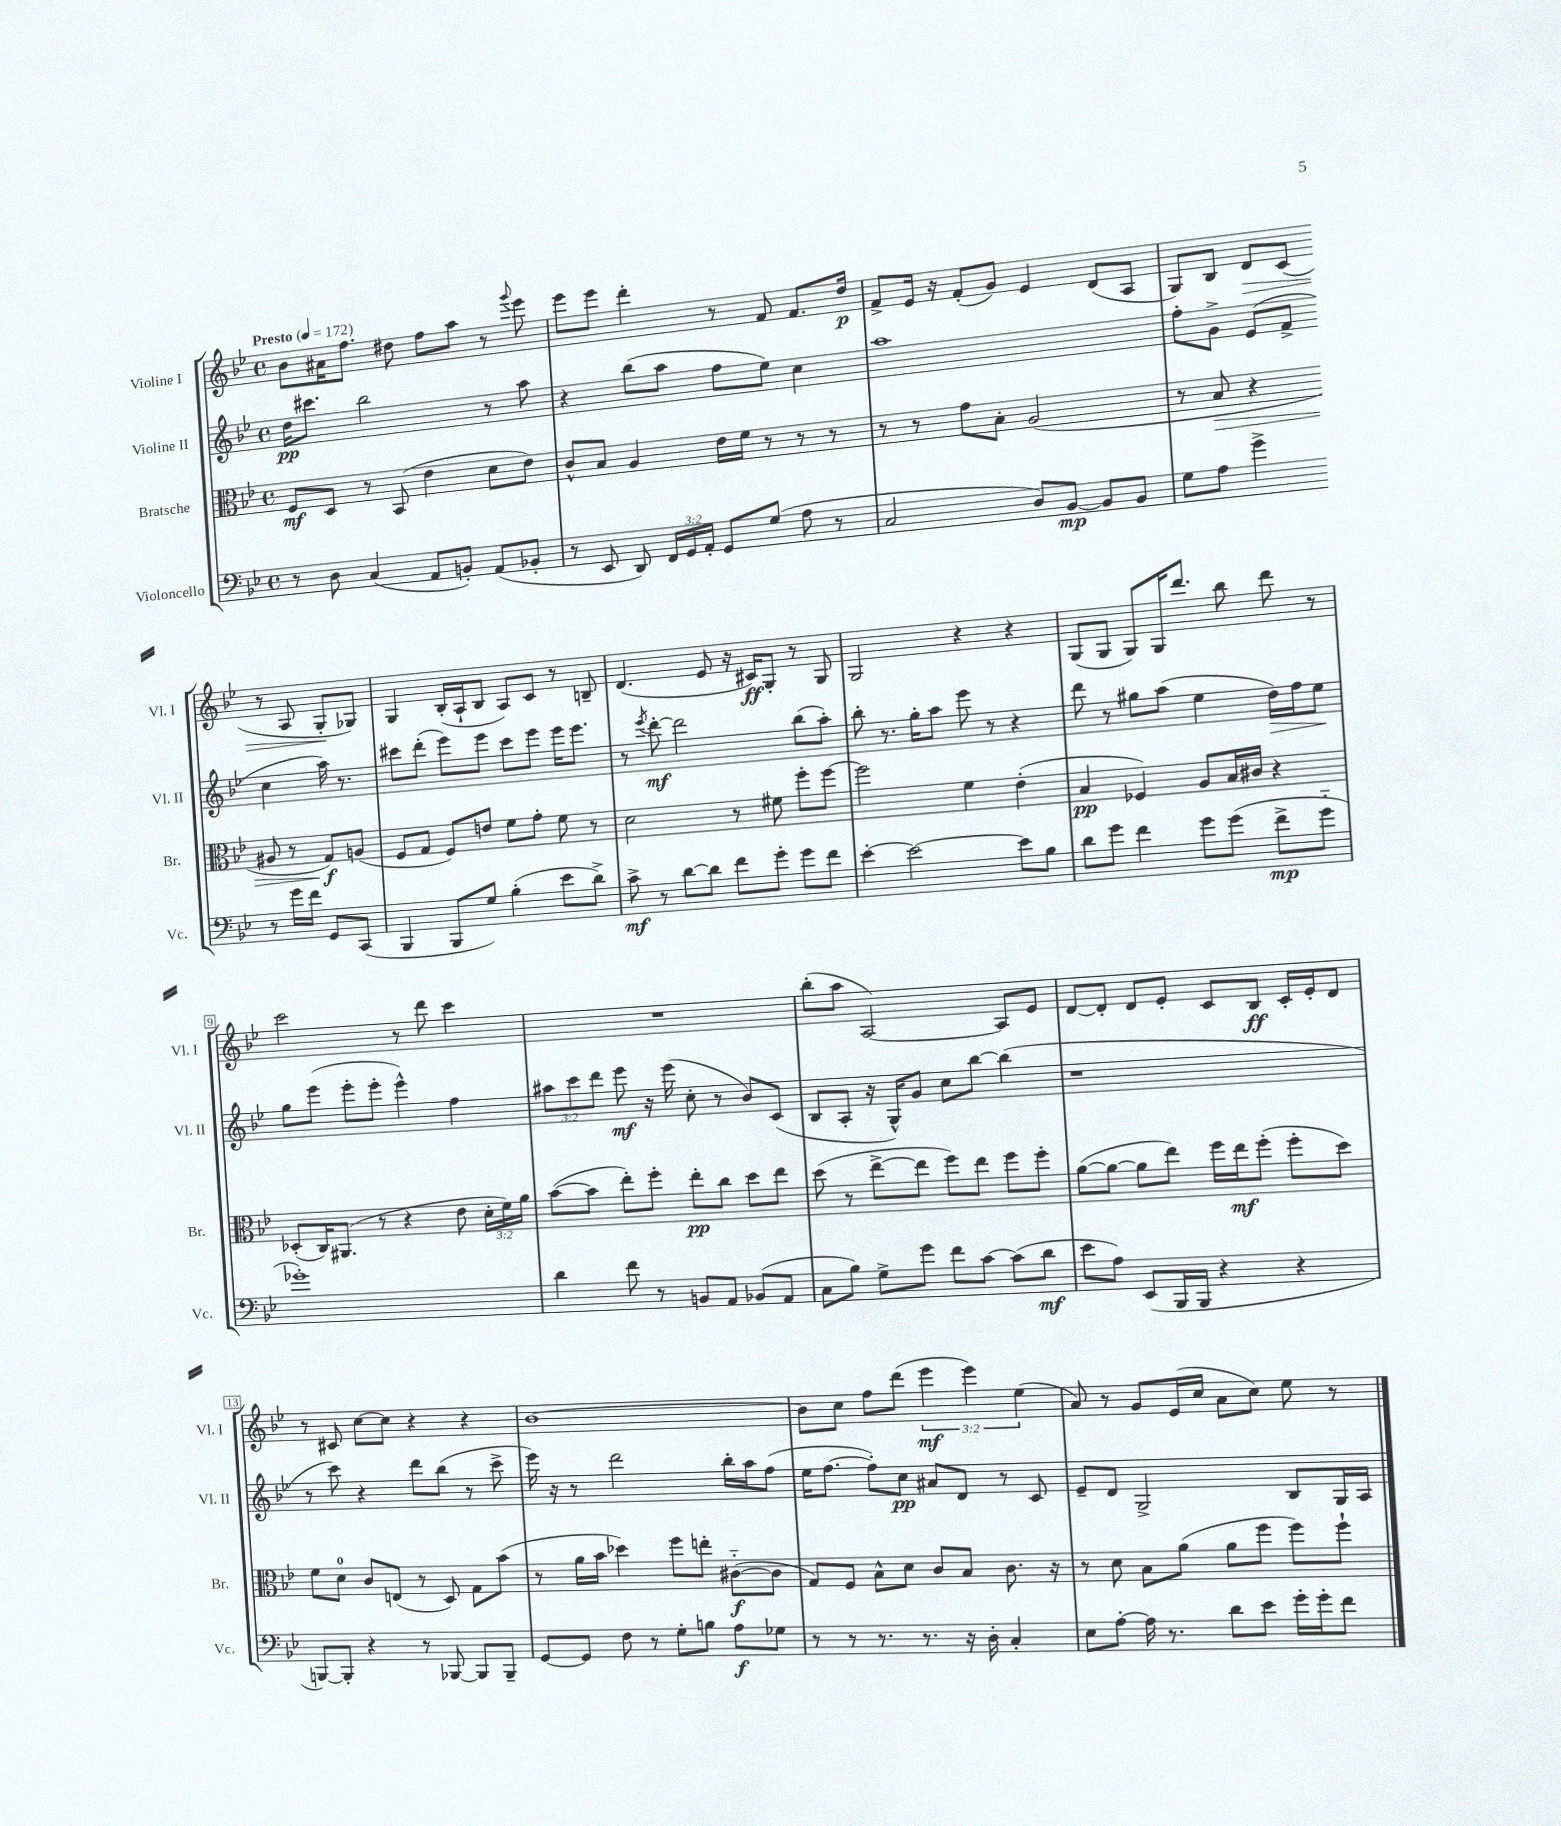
<<
\new StaffGroup <<
\new Staff = "s0" \with { instrumentName = "Violine I" shortInstrumentName = "Vl. I" } {
    \clef treble \key bes \major \defaultTimeSignature \time 4/4 \override Staff.TupletNumber.text = #tuplet-number::calc-fraction-text \tempo "Presto" 4 = 172
    \autoBeamOff bes'8[ ais'16 f''8.] dis''8 f''8[ a''8] r8 \appoggiatura { g'''8 } ees'''8 |
    ees'''8[ ees'''8] d'''4-. r8 f'8 f'8.[ d''16]\p |
    f'8[-> ees'16] r16 f'8[-.( g'8]) ees'4 d'8[( a8] |
    g8[) bes8] d'8[\> c'8]( r8 a8 g8[-.\! ges8]) |
    g4 bes16[-.( a16-! bes8] a8[) c'8] r8 b8-- |
    d'4.( ees'8 r16 cis'16[\ff) g8]-. r8 g8 |
    g2 r4 r4 |
    g8[( g8] g8[) g16 d'''8.] bes''8 d'''8 r8 |
    c'''2 r8 d'''8 c'''4 |
    R1 |
    bes''8[-.( a''8] a2~) a8[ ees'8] |
    d'8[~ d'8]-. d'8[ ees'8]-. c'8[ bes8]\ff c'16[-. ees'16-. d'8] |
    r8 cis'8 c''8[~ c''8] r4 r4 |
    bes'1~ |
    bes'8[ c''8] f''8[ d'''8]( \tuplet 3/2 { ees'''4\mf ees'''4) ees''4( } |
    a'8) r8 g'8[ ees'16( c''16] a'8[ c''8]) ees''8 r8 \bar "|." |
}
\new Staff = "s1" \with { instrumentName = "Violine II" shortInstrumentName = "Vl. II" } {
    \clef treble \key bes \major \defaultTimeSignature \time 4/4 \override Staff.TupletNumber.text = #tuplet-number::calc-fraction-text
    \autoBeamOff d''16[\pp cis'''8.] bes''2 r8 a''8 |
    r4 bes''8[( a''8] f''8[ ees''8]) c''4 |
    a''1 |
    f''8[-. g'8]-> ees'8[( f'8]-> c''4 a''16) r8. |
    cis'''8[ d'''8]-.( ees'''8[) ees'''8] cis'''8[ ees'''8] ees'''16[ ees'''8.] |
    r8 \acciaccatura { ees'''8 } d'''8~-.\mf d'''2 bes''8[( a''8]-.) |
    bes''8-. r8. g''16[-. a''8] ees'''8 r8 r4 |
    d'''8 r8 gis''8[ a''8]( ees''4 d''16[\>) f''16 ees''8]\! |
    g''8[ ees'''8]( ees'''8[-. ees'''8]-. ees'''4-^) f''4 |
    \tuplet 3/2 { ais''8[ c'''8 d'''8] } ees'''8\mf r16 ees'''16( c''8-. r8 bes'8[) c'8]( |
    bes8[ a8]-. r16 g16[-^) g'8] c''8[ bes''8]~ bes''4( |
    r1 |
    r8 c'''8) r4 d'''8[ bes''8]( r8 c'''8-> |
    ees'''16) r16 r8 d'''2 bes''16[-. a''16 f''8]( |
    ees''16[ f''8.]~ f''8[-.) c''8]\pp ais'8[ d'8] r8 c'8 |
    ees'8[-- d'8] g2-> bes8[ g16 a16] \bar "|." |
}
\new Staff = "s2" \with { instrumentName = "Bratsche" shortInstrumentName = "Br." } {
    \clef alto \key bes \major \defaultTimeSignature \time 4/4 \override Staff.TupletNumber.text = #tuplet-number::calc-fraction-text
    \autoBeamOff f8[\mf d8] r8 bes,8( ees'4 d'8[ ees'8]) |
    c'8[-^ bes8] a4 ees'16[ f'16] r8 r8 r8 |
    r8 r8 g'8[ bes8]-. a2( |
    r8 bes8\> r4 ais8 r8 g8[\f\!) a8]( |
    f8[ g8] f8[) e'8] f'8[ g'8]-. f'8 r8 |
    d'2 r8 fis'8 f''8[-. f''8]~ |
    f''2 f'4 ees'4-.( |
    bes4\pp fes4) a8[ bes16 cis'16] r4 |
    des8[-.( c16) ais,8.]( r8 r4 ees'8 \tuplet 3/2 { d'16[-. f'16) a'16] } |
    bes'8[~( bes'8] ees''8[-.) f''8]-. ees''8[-.\pp c''8] d''8[ ees''8] |
    d''8( r8 ees''8[~-> ees''8] f''8[) ees''8] f''8[ f''8]-. |
    a'8[~( a'8]~ a'8[ ees''8]) f''16[ ees''16\mf f''8]-.( f''8[-. d''8]) |
    f'8[ d'8]-0 c'8[ e8]( r8 d8) g8[ bes'8]( |
    r8 a'16[ bes'16] des''4) f''8[ e''8]-. cis'8[~-_\f( cis'8] |
    g8[) f8] bes8[-^ d'8] c'8[ bes8] c'8. r16 |
    r8 d'8 bes8[ a'8]( a'8[ f''8] f''8[) f''8]-! \bar "|." |
}
\new Staff = "s3" \with { instrumentName = "Violoncello" shortInstrumentName = "Vc." } {
    \clef bass \key bes \major \defaultTimeSignature \time 4/4 \override Staff.TupletNumber.text = #tuplet-number::calc-fraction-text
    \autoBeamOff r8 d8 c4( a,8[ b,8]-.) a,8[( bes,8]-. |
    r8 ees,8 d,8) \tuplet 3/2 { f,16[ g,16 a,16]-. } g,8[ g8]( a8 r8 |
    c2 d8[) bes,8]~\mp bes,8[ bes,8] |
    g8[ a8] g'4-> r8 g'16[ f'16] g,8[ c,8]( |
    bes,,4 bes,,8[ g8]) bes4-.( ees'8[ d'8]->) |
    c'8->\mf r8 d'8[~ d'8] f'8[ g'8]-. g'8[ f'8] |
    ees'4~-. ees'2~ ees'8[ bes8] |
    d'8[ g'8] f'4 g'8[ g'8]( f'8[->\mp g'8]-_ |
    ges'1-.) |
    d'4 f'8 r8 b,8[ a,8] bes,8[( a,8] |
    c8[ bes8]) g8[-> g'8] f'8[ c'8]~ c'8[( d'8]\mf |
    ees'8[ a8]) ees,8[( bes,,16 bes,,16] r4 r4 |
    b,,8[~) b,,8]-. r4 r8 bes,,8~ bes,,8[ bes,,8]-- |
    g,8[~ g,8] f8 r8 g8[-. b8] a8[\f ges8] |
    r8 r8 r8. r8. r16 d16-. c4-. |
    ees8[ a8]~-. a16 r8. d'8[ ees'8] g'16[-. g'16-. f'8] \bar "|." |
}
>>
>>
\layout { \context { \Score \override BarNumber.stencil = #(make-stencil-boxer 0.1 0.3 ly:text-interface::print) } }
